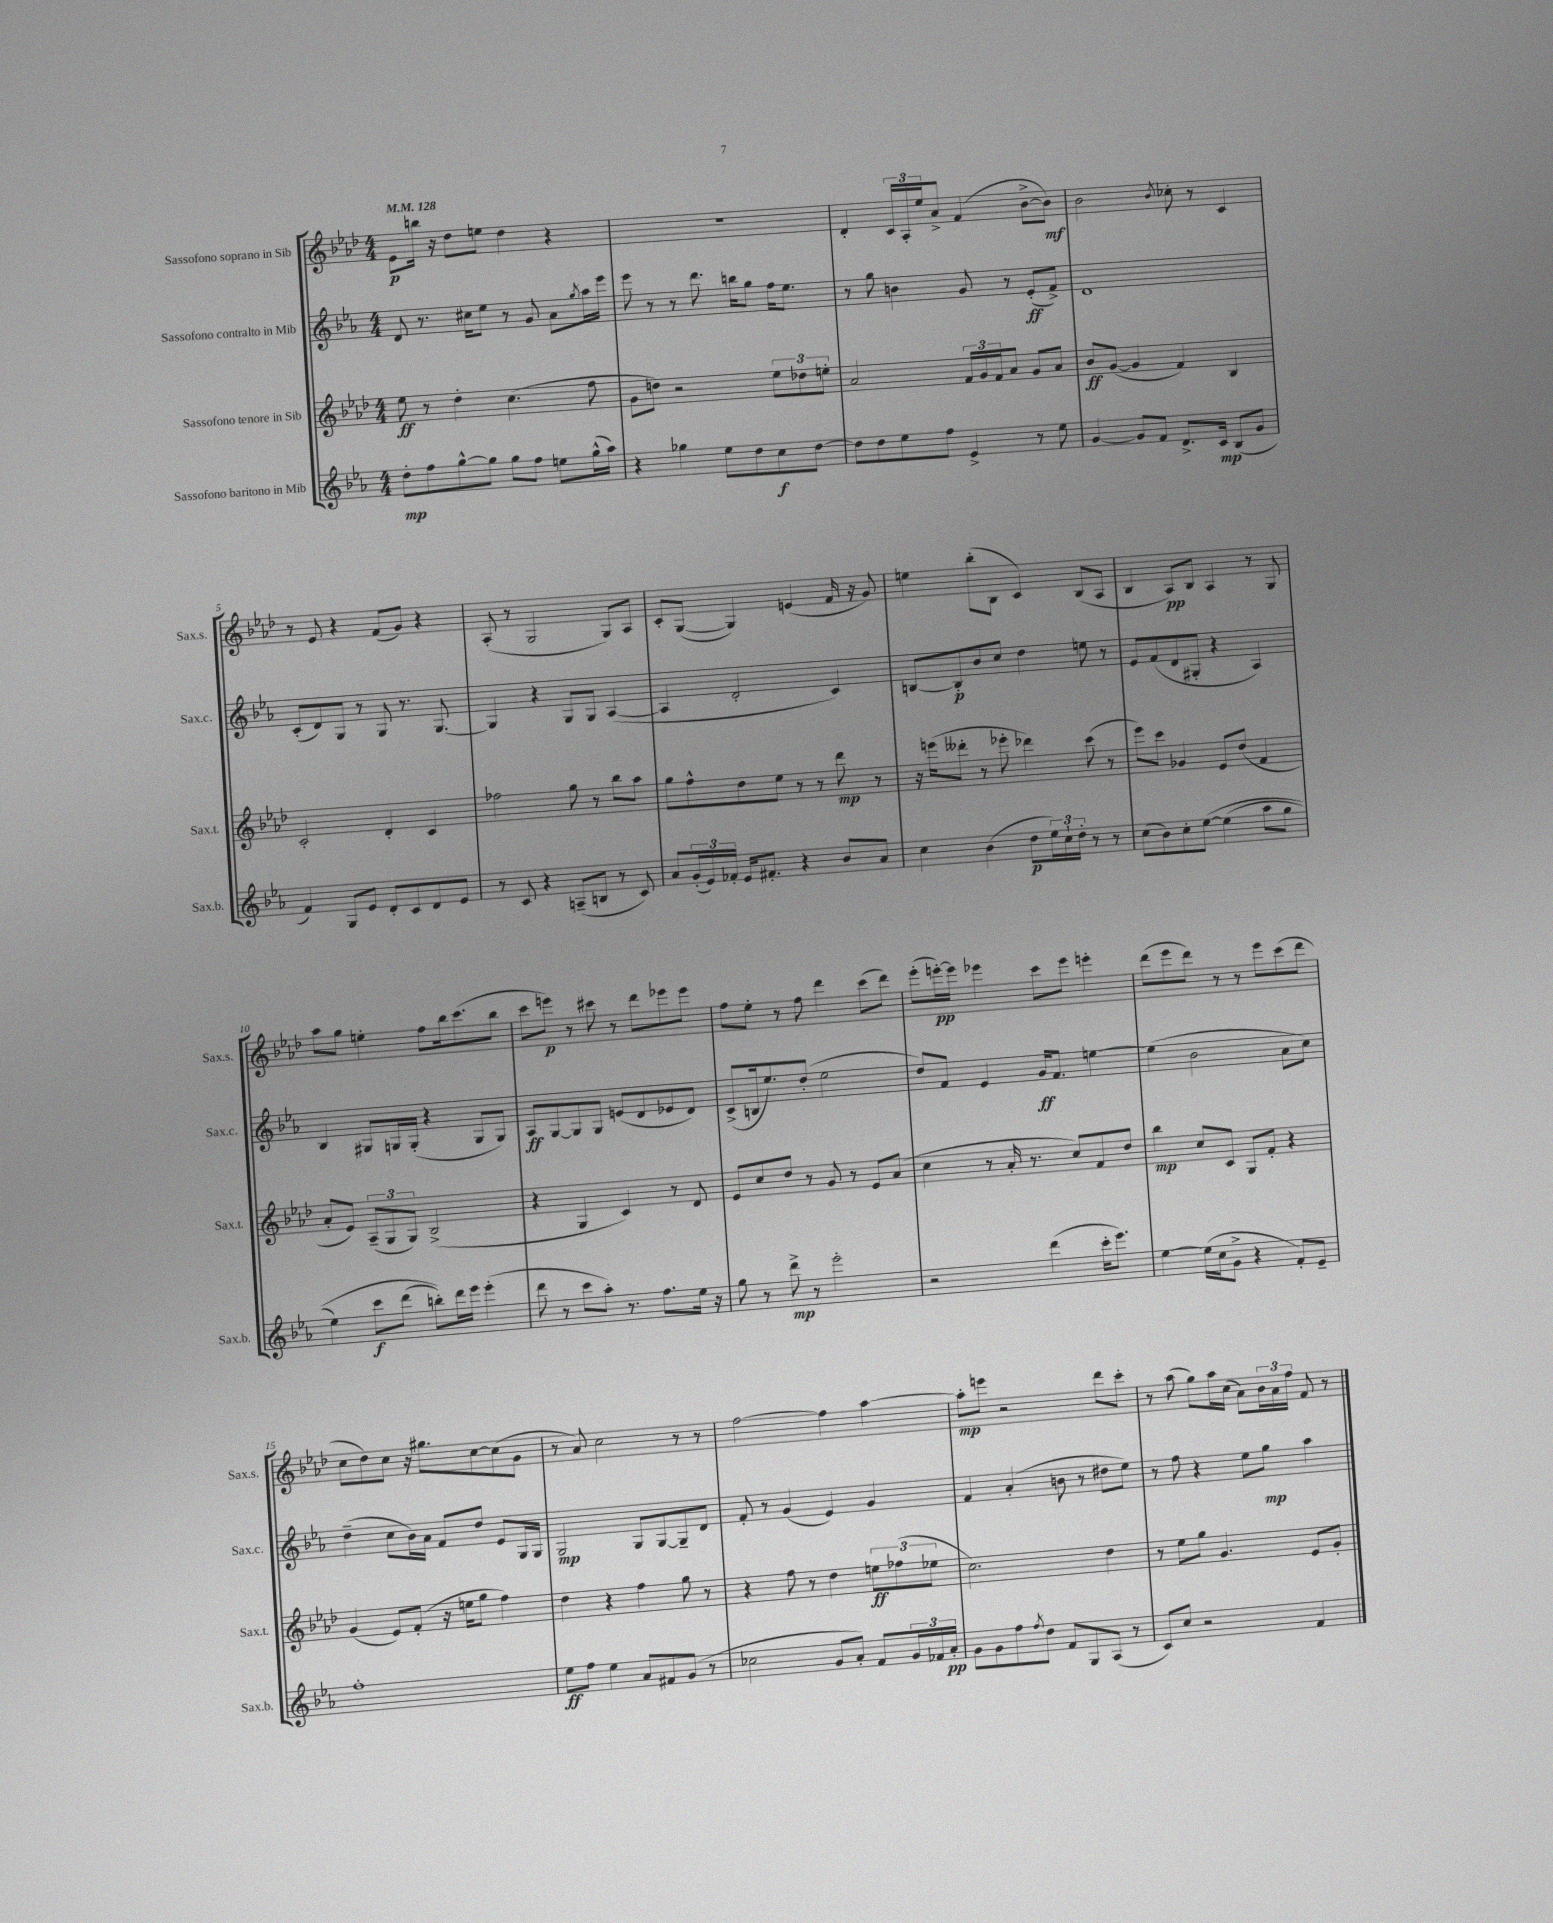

**kern	**dynam	**kern	**dynam	**kern	**dynam	**kern	**dynam
*part4	*part4	*part3	*part3	*part2	*part2	*part1	*part1
*staff4	*staff4	*staff3	*staff3	*staff2	*staff2	*staff1	*staff1
*I"Sassofono baritono in Mib	*	*I"Sassofono tenore in Sib	*	*I"Sassofono contralto in Mib	*	*I"Sassofono soprano in Sib	*
*I'Sax.b.	*	*I'Sax.t.	*	*I'Sax.c.	*	*I'Sax.s.	*
*clefG2	*	*clefG2	*	*clefG2	*	*clefG2	*
*k[b-e-a-]	*	*k[b-e-a-d-]	*	*k[b-e-a-]	*	*k[b-e-a-d-]	*
*M4/4	*	*M4/4	*	*M4/4	*	*M4/4	*
*MM128	*	*MM128	*	*MM128	*	*MM128	*
=1	=1	=1	=1	=1	=1	=1	=1
8dd'\L	mp	8ee-\	ff	8d/	.	8e-\L	p
8ff\	.	8r	.	8.r	.	16bbn\Jk	.
.	.	.	.	.	.	16r	.
[8gg^^\	.	4dd-'\	.	.	.	8dd-\L	.
.	.	.	.	16cc#X\KL	.	.	.
8gg\J]	.	.	.	8ee-\J	.	8een\J	.
8gg\L	.	(4.cc\	.	8r	.	4dd-\	.
8ff\J	.	.	.	8g/	.	.	.
8een\L	.	.	.	8a-\L	.	4r	.
.	.	.	.	8qgg/	.	.	.
(16gg^^\L	.	8ff\	.	16aa-\L	.	.	.
16aa-\JJ)	.	.	.	16eee-\JJ	.	.	.
=2	=2	=2	=2	=2	=2	=2	=2
4r	.	8g\L	.	8eee-\	.	1r	.
.	.	8ddn\J)	.	8r	.	.	.
4gg-X\	.	2r	.	8r	.	.	.
.	.	.	.	8.ddd\	.	.	.
8ee-\L	.	.	.	.	.	.	.
.	.	.	.	16bbn\KL	.	.	.
8dd\	.	.	.	8gg\J	.	.	.
8cc\	f	12ee-\L	.	16ff\KL	.	.	.
.	.	.	.	8.ee-\J	.	.	.
.	.	12dd-X\	.	.	.	.	.
[8dd\J	.	.	.	.	.	.	.
.	.	12een'\J	.	.	.	.	.
=3	=3	=3	=3	=3	=3	=3	=3
8dd\L]	.	2a-/	.	8r	.	4d-'/	.
8dd\	.	.	.	8gg\	.	.	.
8ee-\	.	.	.	4bn\	.	24c/LL	.
.	.	.	.	.	.	24A-'/	.
.	.	.	.	.	.	24ee-/J	.
8ff\J	.	.	.	.	.	8a-^/J	.
4e-^/	.	24f/LL	.	8g/	.	(4f/	.
.	.	24g/	.	.	.	.	.
.	.	24f/J	.	.	.	.	.
.	.	8a-/J	.	8r	.	.	.
8r	.	8g/L	.	(8e-'/L	ff	[8b-^\L	.
8ee-\	.	8a-/J	.	8f^/J)	.	8b-\J])	mf
=4	=4	=4	=4	=4	=4	=4	=4
[4g/	.	8b-/L	ff	1d	.	2b-\	.
.	.	([8g/J	.	.	.	.	.
8g/L]	.	4g/]	.	.	.	.	.
8f/J	.	.	.	.	.	.	.
.	.	.	.	.	.	8qb-/	.
8.d^/L	.	4f/)	.	.	.	8cc-X'\	.
.	.	.	.	.	.	8r	.
16c/Jk	mp	.	.	.	.	.	.
(8B-/L	.	4B-/	.	.	.	4c/	.
8g/J	.	.	.	.	.	.	.
!!LO:LB:g=z
=5	=5	=5	=5	=5	=5	=5	=5
4f/)	.	2c'/	.	(8c'/L	.	8r	.
.	.	.	.	8d/)	.	8e-/	.
8G/L	.	.	.	8G/J	.	4r	.
8e-/J	.	.	.	8r	.	.	.
8d'/L	.	4d-'/	.	8G/	.	(8f/L	.
8c/	.	.	.	8.r	.	8g/J)	.
8d/	.	4c/	.	.	.	4r	.
.	.	.	.	[8.G/	.	.	.
8e-/J	.	.	.	.	.	.	.
=6	=6	=6	=6	=6	=6	=6	=6
8r	.	2ff-X\	.	4G/]	.	(8A-'/	.
8c/	.	.	.	.	.	8r	.
4r	.	.	.	4r	.	2G/	.
(8An~/L	.	8gg\	.	8G/L	.	.	.
8Bn/J	.	8r	.	8G/J	.	.	.
8r	.	8bb-\L	.	([4A-/	.	8G/L)	.
8c/)	.	8aa-\J	.	.	.	8A-/J	.
=7	=7	=7	=7	=7	=7	=7	=7
8a-/L	.	8gg\L	.	4A-/]	.	8c'/L	.
(24g'/L	.	8ff^^\	.	.	.	([8G/J	.
24e-/)	.	.	.	.	.	.	.
24f-X'/JJ	.	.	.	.	.	.	.
16e-/KL	.	8dd-\	.	2d'/	.	4G/])	.
8.f#X'/J	.	.	.	.	.	.	.
.	.	8ee-\J	.	.	.	.	.
4r	.	8r	.	.	.	(4en/	.
.	.	8r	.	.	.	.	.
8b-/L	.	8ddd-\	mp	4c/)	.	16f/	.
.	.	.	.	.	.	16r	.
8a-/J	.	8r	.	.	.	8g/)	.
=8	=8	=8	=8	=8	=8	=8	=8
4cc\	.	16r	.	[8Bn/L	.	4een\	.
.	.	(16eeen\KL	.	.	.	.	.
.	.	8ddd--X'\J	.	8B'/]	p	.	.
(4b-\	.	8r	.	8b-/	.	(8bb-'\L	.
.	.	8eee-X'\	.	8cc/J	.	8B-\J	.
8dd\L	p	4ddd-X\)	.	4dd\	.	4c/)	.
24ee-\L)	.	.	.	.	.	.	.
24cc`\	.	.	.	.	.	.	.
24dd'\JJ	.	.	.	.	.	.	.
8r	.	(8ccc\	.	8een\	.	(8B-/L	.
8r	.	8r	.	8r	.	8A-/J	.
=9	=9	=9	=9	=9	=9	=9	=9
(8cc\L	.	8eee-\L)	.	8e-/L	.	4B-/	.
8b-\)	.	8ccc\J	.	(8f/	.	.	.
8cc'\	.	4g-X/	.	8d/	.	8A-/L)	pp
([8ee-\J	.	.	.	8G#X'/J	.	8B-/J	.
(4ee-\]	.	8e-/L	.	4r	.	4A-/	.
.	.	(8dd-/J	.	.	.	.	.
8aa-\L	.	4f/	.	4A-/)	.	8r	.
8gg\J	.	.	.	.	.	8G/	.
!!LO:LB:g=z
=10	=10	=10	=10	=10	=10	=10	=10
4ee-\)	.	8a-'/L	.	4B-/	.	8aa-\L	.
.	.	8e-/J)	.	.	.	8gg\J	.
8ccc\L	f	(12A-~/L	.	8G#X/L	.	4een'\	.
.	.	12G/	.	.	.	.	.
(8ddd\J	.	.	.	16Gn/L	.	.	.
.	.	12G/J)	.	.	.	.	.
.	.	.	.	(16G'/JJ	.	.	.
8bbn'\L))	.	(2B-^/	.	4r	.	8ff\L	.
16ddd\L	.	.	.	.	.	16bb-\k	.
16eee-\JJ	.	.	.	.	.	(8.ccc\	.
(4eee-'\	.	.	.	8G/L	.	.	.
.	.	.	.	8G/J)	.	8bb-\J	.
=11	=11	=11	=11	=11	=11	=11	=11
8ddd\	.	4r	.	8A-/L	ff	8ccc\L	.
8r	.	.	.	[8G/	.	8eeen\J)	p
8ccc\L	.	4G/	.	8G/]	.	8r	.
8aa-'\J)	.	.	.	8G/J	.	8ccc#X\	.
8.r	.	4c/)	.	(8en/L	.	8r	.
.	.	.	.	8d/	.	8ddd-\L	.
8.ff\L	.	.	.	.	.	.	.
.	.	8r	.	8e-X/	.	8eee-X\	.
16ee-\Jk	.	8d-/	.	8d/J)	.	8eee-\J	.
16r	.	.	.	.	.	.	.
=12	=12	=12	=12	=12	=12	=12	=12
8gg\	.	8e-/L	.	(8c^/L	.	8ff\L	.
8r	.	8cc/	.	16Bn/k	.	8ee-'\J	.
.	.	.	.	8.ee-/)	.	.	.
8ddd^\	mp	8dd-/J	.	.	.	8r	.
8r	.	8r	.	(8dd'/J	.	8ff\	.
2eee-'\	.	8g/	.	2ee-\	.	4ddd-\	.
.	.	8r	.	.	.	.	.
.	.	8e-/L	.	.	.	(8ccc\L	.
.	.	(8a-/J	.	.	.	8ddd-\J)	.
=13	=13	=13	=13	=13	=13	=13	=13
2r	.	4cc\	.	8dd/L)	.	(8eee-'\L	.
.	.	.	.	8f/J	.	[16eeen'\L)	pp
.	.	.	.	.	.	16eee\JJ]	.
.	.	8r	.	4e-/	.	4eee-X\	.
.	.	16a-'/	.	.	.	.	.
.	.	8.r	.	.	.	.	.
(4ddd\	.	.	.	16g/KL	ff	8ccc\L	.
.	.	.	.	8.f/J	.	.	.
.	.	8cc/L)	.	.	.	8eee-\J	.
16ccc'\KL	.	8f/	.	[4een\	.	4eeen'\	.
8.eee-\J)	.	.	.	.	.	.	.
.	.	8dd-/J	.	.	.	.	.
=14	=14	=14	=14	=14	=14	=14	=14
[4ee-\	.	4bb-\	mp	(4ee\]	.	(8ddd-\L	.
.	.	.	.	.	.	8eee-\	.
(16ee-\LL]	.	8cc/L	.	2b-\	.	8ddd-\J)	.
16cc\J	.	.	.	.	.	.	.
8g^\J	.	8c/J	.	.	.	8r	.
4r	.	8G/L	.	.	.	8r	.
.	.	8f'/J	.	.	.	8eee-\L	.
8f'/L)	.	4r	.	8a-\L	.	(8ccc\	.
8e-~/J	.	.	.	8cc\J)	.	8ddd-\J	.
!!LO:LB:g=z
=15	=15	=15	=15	=15	=15	=15	=15
1ff'	.	(4g/	.	(4dd~\	.	8cc\L	.
.	.	.	.	.	.	8dd-\)	.
.	.	8e-/L)	.	8cc\L	.	8cc\J	.
.	.	(8f'/J	.	16b-\L)	.	16r	.
.	.	.	.	16a-\JJ	.	8.gg#X\L	.
.	.	16r	.	8f/L	.	.	.
.	.	16een\KL	.	.	.	.	.
.	.	8gg\J	.	8dd/J	.	[8cc\	.
.	.	4ff\)	.	8e-/L	.	(8cc\]	.
.	.	.	.	16G/L	.	8g\J	.
.	.	.	.	16G/JJ	.	.	.
=16	=16	=16	=16	=16	=16	=16	=16
8ee-\L	ff	4dd-\	.	2G/	mp	8r	.
8ff\J	.	.	.	.	.	8a-/)	.
4ee-\	.	4r	.	.	.	2cc\	.
8a-/L	.	4ff\	.	8G/L	.	.	.
8f#X/	.	.	.	[8G/	.	.	.
(8g/J	.	8gg\	.	8G~/]	.	8r	.
8r	.	8r	.	8d/J	.	8r	.
=17	=17	=17	=17	=17	=17	=17	=17
2cc-X\	.	4r	.	8f'/	.	[2ff\	.
.	.	.	.	8r	.	.	.
.	.	8ff\	.	(4g/	.	.	.
.	.	8r	.	.	.	.	.
8g/L	.	4dd-\	.	4e-/)	.	4ff\]	.
8a-'/J)	.	.	.	.	.	.	.
8f/L	.	12een\L	ff	4g/	.	[4aa-\	.
.	.	(12ff-X\	.	.	.	.	.
24g/L	.	.	.	.	.	.	.
24f-X/	.	12ee-X\J	.	.	.	.	.
24a-'/JJ	pp	.	.	.	.	.	.
=18	=18	=18	=18	=18	=18	=18	=18
8g\L	.	2.cc\)	.	4f/	.	8aa-'\L]	mp
8g\	.	.	.	.	.	8eeen\J	.
8ff\	.	.	.	(4a-'/	.	2r	.
8qff/	.	.	.	.	.	.	.
8dd\J	.	.	.	.	.	.	.
8f/L	.	.	.	8bn\	.	.	.
8G/	.	.	.	8r	.	.	.
(8A-/J	.	4dd-\	.	8dd#X\L	.	8ddd-\L	.
8r	.	.	.	8ee-\J)	.	8ccc'\J	.
=19	=19	=19	=19	=19	=19	=19	=19
8c/L)	.	8r	.	8r	.	8r	.
8cc/J	.	8ee-\L	.	8ff\	.	(8aa-\	.
2r	.	8gg\J	.	4r	.	8gg\L)	.
.	.	4.g/	.	.	.	16aa-\L	.
.	.	.	.	.	.	(16cc\JJ	.
.	.	.	.	8ee-\L	.	8a-\L)	.
.	.	.	.	8gg\J	mp	24b-\L	.
.	.	.	.	.	.	24a-\	.
.	.	.	.	.	.	24ff\JJ	.
4f/	.	8e-/L	.	4aa-\	.	8f/	.
.	.	8g'/J	.	.	.	8r	.
==	==	==	==	==	==	==	==
*-	*-	*-	*-	*-	*-	*-	*-
